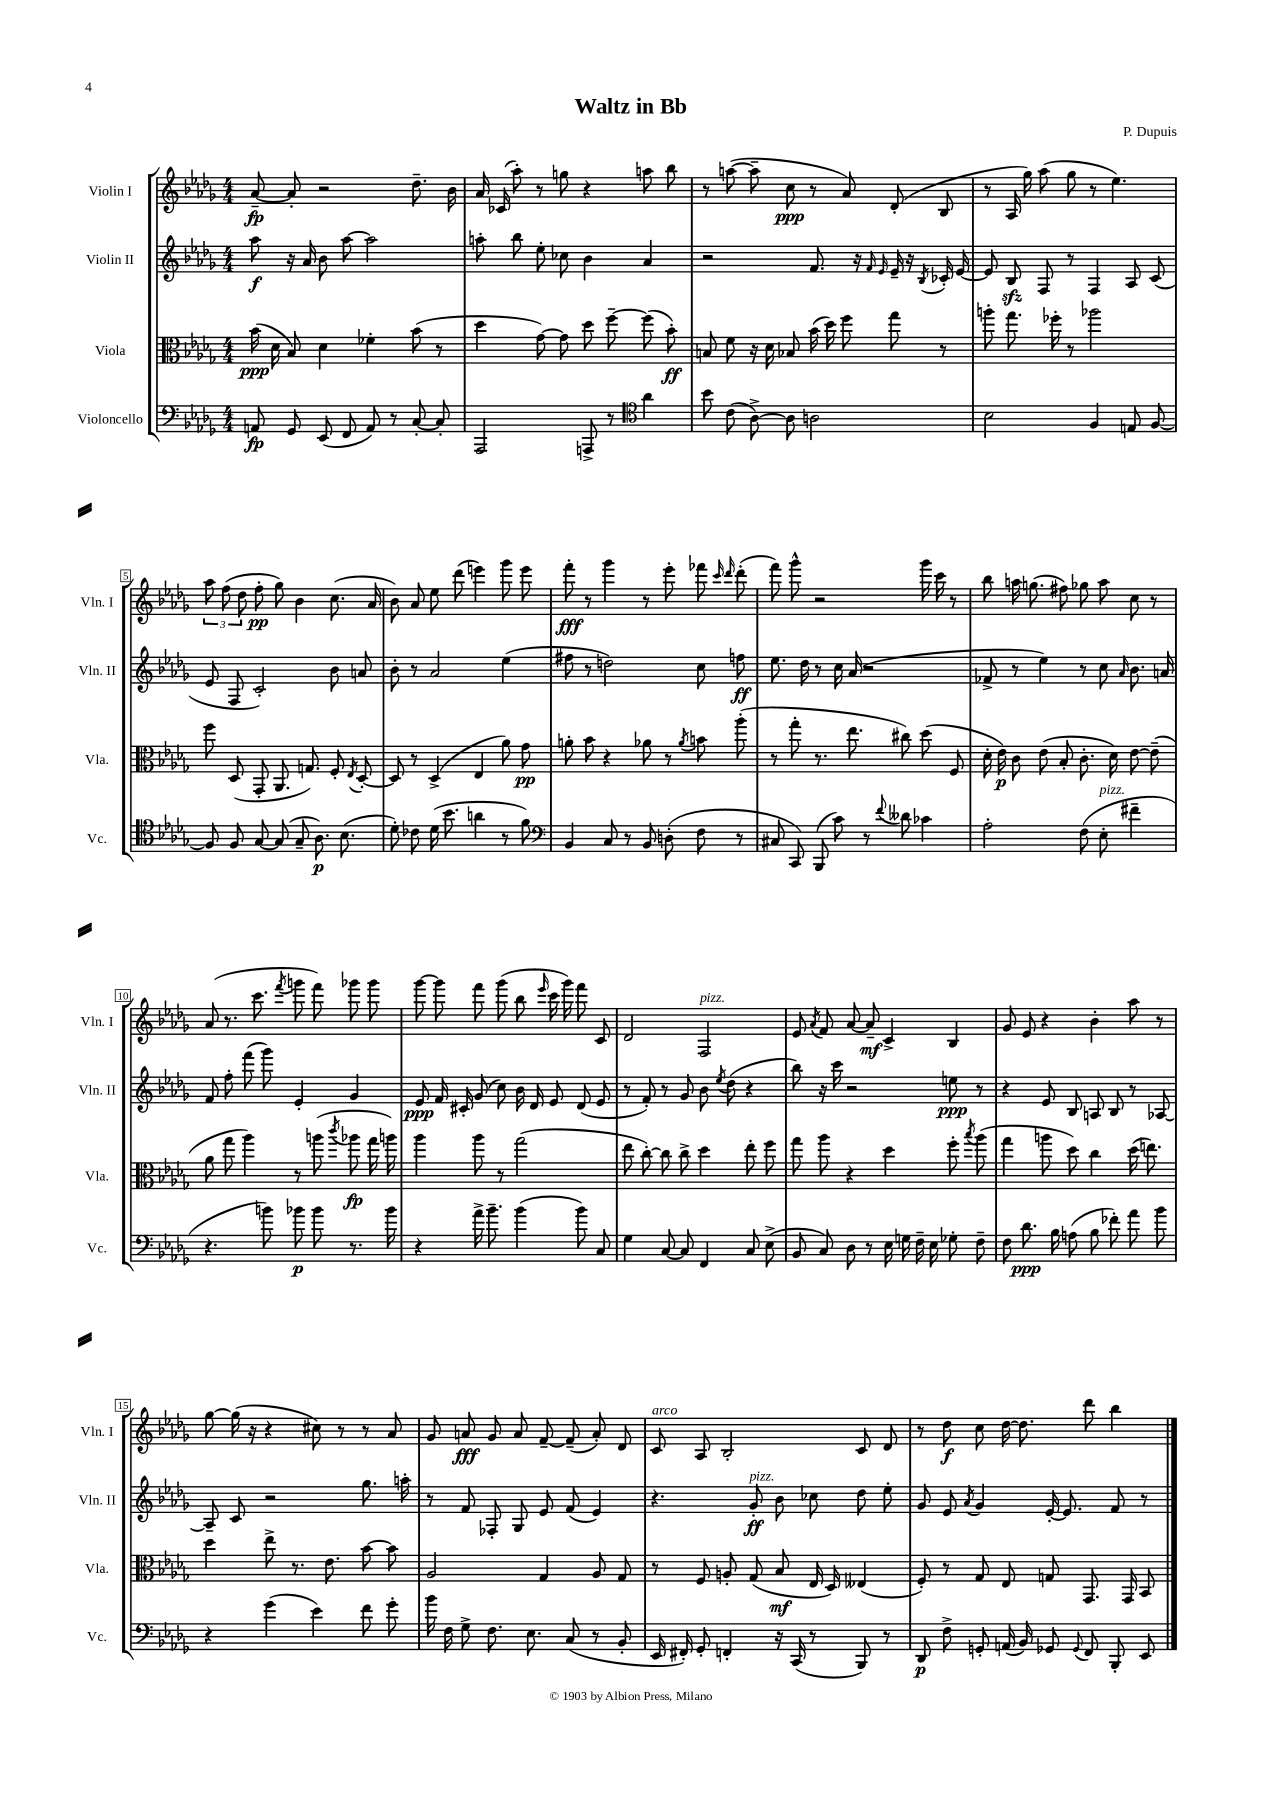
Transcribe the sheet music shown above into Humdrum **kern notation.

**kern	**dynam	**kern	**dynam	**kern	**dynam	**kern	**dynam
*part4	*part4	*part3	*part3	*part2	*part2	*part1	*part1
*staff4	*staff4	*staff3	*staff3	*staff2	*staff2	*staff1	*staff1
*I"Violoncello	*	*I"Viola	*	*I"Violin II	*	*I"Violin I	*
*I'Vc.	*	*I'Vla.	*	*I'Vln. II	*	*I'Vln. I	*
*clefF4	*	*clefC3	*	*clefG2	*	*clefG2	*
*k[b-e-a-d-g-]	*	*k[b-e-a-d-g-]	*	*k[b-e-a-d-g-]	*	*k[b-e-a-d-g-]	*
*M4/4	*	*M4/4	*	*M4/4	*	*M4/4	*
=1	=1	=1	=1	=1	=1	=1	=1
8AAn/	fp	(16b-\	ppp	8aa-\	f	[8a-~/	fp
.	.	16d-\	.	.	.	.	.
8GG-/	.	8B-/)	.	16r	.	8a-'/]	.
.	.	.	.	16a-/	.	.	.
(8EE-/	.	4d-\	.	8b-\	.	2r	.
8FF/	.	.	.	[8aa-\	.	.	.
8AA/)	.	4f-X'\	.	2aa-\]	.	.	.
8r	.	.	.	.	.	.	.
[8C'/	.	(8b-\	.	.	.	8.dd-~\	.
8C'/]	.	8r	.	.	.	.	.
.	.	.	.	.	.	16b-\	.
=2	=2	=2	=2	=2	=2	=2	=2
2AAA-/	.	4dd-\	.	8aan'\	.	16a-/	.
.	.	.	.	.	.	(16c-X/	.
.	.	.	.	8bb-\	.	8aa-'\)	.
.	.	[8g-\)	.	8ee-'\	.	8r	.
.	.	8g-\]	.	8cc-X\	.	8ggn\	.
8AAAn^/	.	8dd-\	.	4b-\	.	4r	.
8r	.	[8ff~\	.	.	.	.	.
*clefC4	*	*	*	*	*	*	*
4a-\	.	(8ff\]	.	4a-/	.	8aan\	.
.	.	8b-'\)	ff	.	.	8bb-\	.
=3	=3	=3	=3	=3	=3	=3	=3
8b-\	.	8Bn/	.	2r	.	8r	.
(8c\	.	8f\	.	.	.	([8aan\	.
[8A-^\)	.	16r	.	.	.	8aa~\]	.
.	.	16d-\	.	.	.	.	.
8A-\]	.	8B-X/	.	.	.	8cc\	ppp
2An\	.	(16b-\	.	8.f/	.	8r	.
.	.	16dd-\)	.	.	.	.	.
.	.	8ff\	.	.	.	8a-/)	.
.	.	.	.	16r	.	.	.
.	.	.	.	16qqf/	.	.	.
.	.	.	.	16qqe-/	.	.	.
.	.	8gg-\	.	16e-~/	.	(8d-'/	.
.	.	.	.	16r	.	.	.
.	.	.	.	8qB-/	.	.	.
.	.	8r	.	16c-X'/	.	8B-/	.
.	.	.	.	[16e-/	.	.	.
=4	=4	=4	=4	=4	=4	=4	=4
2B-\	.	8aan'\	.	8e-/]	.	8r	.
.	.	8.gg-\	.	8B-zz/	.	16A-/	.
.	.	.	.	.	.	16gg-\)	.
.	.	.	.	8F/	.	(8aa-\	.
.	.	16ff-X'\	.	.	.	.	.
.	.	8r	.	8r	.	8gg-\	.
4F/	.	2aa-X\	.	4F/	.	8r	.
.	.	.	.	.	.	4.ee-\)	.
8En/	.	.	.	8A-/	.	.	.
[8F/	.	.	.	(8c/	.	.	.
!!LO:LB:g=z
=5	=5	=5	=5	=5	=5	=5	=5
8F/]	.	8ff\	.	8e-/	.	12aa-\	.
.	.	.	.	.	.	(12ff\	.
8F/	.	(8D-/	.	8F/	.	.	.
.	.	.	.	.	.	12dd-\	.
[8G-/	.	8GG-'/	.	2c'/)	.	8ff'\	pp
(8G-/]	.	8.AA-/	.	.	.	8gg-\)	.
8G-~/	.	.	.	.	.	4b-\	.
.	.	8.Gn/)	.	.	.	.	.
8.A-\)	p	.	.	.	.	.	.
.	.	8F'/	.	8b-\	.	(8.cc\	.
(8.B-\	.	.	.	.	.	.	.
.	.	8qE-/	.	.	.	.	.
.	.	[8D-'/	.	8an/	.	.	.
.	.	.	.	.	.	16a-/	.
=6	=6	=6	=6	=6	=6	=6	=6
8d-'\)	.	8D-/]	.	8b-'\	.	8b-\)	.
8c-X\	.	8r	.	8r	.	8a-/	.
(16d-\	.	(4D-^/	.	2a-/	.	8ee-\	.
8.b-\	.	.	.	.	.	.	.
.	.	.	.	.	.	(8ddd-\	.
4an\	.	4E-/	.	.	.	4eeen\)	.
8r	.	8a-\)	.	(4ee-\	.	8ggg-\	.
8f\)	.	8g-\	pp	.	.	8eee\	.
=7	=7	=7	=7	=7	=7	=7	=7
*clefF4	*	*	*	*	*	*	*
4BB-/	.	8an'\	.	8ff#X\	.	8fff'\	fff
.	.	8b-\	.	8r	.	8r	.
8C/	.	4r	.	2ddn\)	.	4ggg-\	.
8r	.	.	.	.	.	.	.
8BB-/	.	8a-X\	.	.	.	8r	.
(8Dn'\	.	8r	.	.	.	8eee-'\	.
.	.	8qa-/	.	.	.	.	.
8F\	.	8bn\	.	8cc\	.	8fff-X\	.
.	.	.	.	.	.	16qqccc/	.
.	.	.	.	.	.	16qqddd-/	.
8r	.	(8aa-'\	.	8ffn\	ff	(8ddd-'\	.
=8	=8	=8	=8	=8	=8	=8	=8
8C#X/	.	8r	.	8.ee-\	.	8fff\)	.
8CC/)	.	8gg-'\	.	.	.	8ggg-^^\	.
.	.	.	.	16dd-\	.	.	.
(8BBB-/	.	8.r	.	8r	.	2r	.
8c\)	.	.	.	16cc\	.	.	.
.	.	8.ee-\	.	(16a-/	.	.	.
8r	.	.	.	2r	.	.	.
8qqf/	.	.	.	.	.	.	.
8d--X\	.	8cc#X\)	.	.	.	.	.
4c-X\	.	(8dd-\	.	.	.	16ggg-\	.
.	.	.	.	.	.	16ccc\	.
.	.	8F/	.	.	.	8r	.
=9	=9	=9	=9	=9	=9	=9	=9
2A-'\	.	16d-'\	.	8f-X^/	.	8bb-\	.
.	.	16e-\)	p	.	.	.	.
.	.	8c\	.	8r	.	16aan\	.
.	.	.	.	.	.	(8.ggn\	.
.	.	(8e-\	.	4ee-\)	.	.	.
.	.	8B-'/	.	.	.	8ff#X\)	.
(8F\	.	8.c'\	.	8r	.	8gg-X\	.
!LO:TX:a:i:t=pizz.	!	!	!	!	!	!	!
8E-'\	.	.	.	8cc\	.	8aa\	.
.	.	16d-\)	.	.	.	.	.
.	.	.	.	16qqa-/	.	.	.
4f#X~\	.	[8e-\	.	8.b-\	.	8cc\	.
.	.	(8e-~\]	.	.	.	8r	.
.	.	.	.	16an/	.	.	.
!!LO:LB:g=z
=10	=10	=10	=10	=10	=10	=10	=10
4.r	.	8a-\	.	8f/	.	(8a-/	.
.	.	8gg-\	.	8ff'\	.	8.r	.
.	.	4aa-\)	.	(8fff\	.	.	.
.	.	.	.	.	.	8.ccc\	.
8bn\)	.	.	.	8ggg-\)	.	.	.
.	.	.	.	.	.	8qfff/	.
8b-X\	p	8r	.	4e-'/	.	8gggn\	.
8b-\	.	(8aan\	.	.	.	8fff\)	.
.	.	8qccc/	.	.	.	.	.
8.r	.	8aa-X\	fp	4g-/	.	8ggg-X\	.
.	.	16gg-\	.	.	.	8ggg-\	.
16b-\	.	16aan\)	.	.	.	.	.
=11	=11	=11	=11	=11	=11	=11	=11
4r	.	4aa-\	.	8e-/	ppp	[8ggg-\	.
.	.	.	.	16f/	.	8ggg-\]	.
.	.	.	.	16c#X'/	.	.	.
16a-^\	.	8aa-\	.	(8g-/	.	8fff\	.
8.b-~\	.	.	.	.	.	.	.
.	.	8r	.	8cc\)	.	(8ggg-\	.
(4b-\	.	(2gg-\	.	16b-\	.	8bb-\	.
.	.	.	.	16d-/	.	.	.
.	.	.	.	.	.	16qqeee-/	.
.	.	.	.	8e-/	.	16ccc\	.
.	.	.	.	.	.	16ggg-\)	.
8b-\)	.	.	.	(8d-/	.	8fff\	.
8C/	.	.	.	8e-/	.	8c/	.
=12	=12	=12	=12	=12	=12	=12	=12
4G-\	.	8ee-\	.	8r	.	2d-/	.
.	.	[8cc'\)	.	8f'/)	.	.	.
[8C/	.	8cc\]	.	8r	.	.	.
8C/]	.	8cc^\	.	8g-/	.	.	.
!	!	!	!	!	!	!LO:TX:a:i:t=pizz.	!
4FF/	.	4dd-\	.	8b-\	.	2F/	.
.	.	.	.	8qee-/	.	.	.
.	.	.	.	(8dd-\	.	.	.
8C/	.	8ee-'\	.	4r	.	.	.
(8E-^\	.	8ff\	.	.	.	.	.
=13	=13	=13	=13	=13	=13	=13	=13
8BB-/	.	8gg-\	.	8bb-\)	.	8e-/	.
.	.	.	.	.	.	8qa-/	.
8C/)	.	8aa-\	.	16r	.	8f/	.
.	.	.	.	16ccc\	.	.	.
8D-\	.	4r	.	2r	.	[8a-/	.
8r	.	.	.	.	.	8a-~/]	mf
16E-\	.	4dd-\	.	.	.	4c^/	.
16Gn\	.	.	.	.	.	.	.
16F~\	.	.	.	.	.	.	.
16E-\	.	.	.	.	.	.	.
8G-X'\	.	8ff'\	.	8een\	ppp	4B-/	.
.	.	8qbb-/	.	.	.	.	.
8F~\	.	(8aa-\	.	8r	.	.	.
=14	=14	=14	=14	=14	=14	=14	=14
8F\	.	4gg-\	.	4r	.	8g-/	.
8.d-\	ppp	.	.	.	.	8e-/	.
.	.	8aan\	.	8e-/	.	4r	.
16B-\	.	.	.	.	.	.	.
(8An\	.	8dd-\)	.	8B-/	.	.	.
8B-\	.	4cc\	.	8An/	.	4b-'\	.
8f-X'\)	.	.	.	8B-/	.	.	.
8a-\	.	(16dd-\	.	8r	.	8aa-\	.
.	.	8.een\)	.	.	.	.	.
8b-\	.	.	.	[8A-X/	.	8r	.
!!LO:LB:g=z
=15	=15	=15	=15	=15	=15	=15	=15
4r	.	4dd-\	.	8A-~/]	.	[8gg-\	.
.	.	.	.	8c/	.	(16gg-\]	.
.	.	.	.	.	.	16r	.
(4g-\	.	8ee-^\	.	2r	.	4r	.
.	.	8.r	.	.	.	.	.
4e-\)	.	.	.	.	.	8cc#X\)	.
.	.	8.e-\	.	.	.	.	.
.	.	.	.	.	.	8r	.
8f\	.	[8b-\	.	8.gg-\	.	8r	.
8g-'\	.	8b-\]	.	.	.	8a-/	.
.	.	.	.	16aan'\	.	.	.
=16	=16	=16	=16	=16	=16	=16	=16
16b-\	.	2A-/	.	8r	.	8g-/	.
16F\	.	.	.	.	.	.	.
8G-^\	.	.	.	8f/	.	8an/	fff
8.F\	.	.	.	8F-X'/	.	8g-/	.
.	.	.	.	8G-/	.	8a/	.
8.E-\	.	.	.	.	.	.	.
.	.	4G-/	.	8e-/	.	[8f~/	.
(8C/	.	.	.	(8f/	.	(8f~/]	.
8r	.	8A-/	.	4e-/)	.	8a'/)	.
8BB-'/	.	8G-/	.	.	.	8d-/	.
=17	=17	=17	=17	=17	=17	=17	=17
!	!	!	!	!	!	!LO:TX:a:i:t=arco	!
16EE-/	.	8r	.	4.r	.	8c/	.
16FF#X'/)	.	.	.	.	.	.	.
8GG-'/	.	8F/	.	.	.	8A-/	.
4FFn'/	.	8An'/	.	.	.	2B-'/	.
!	!	!	!	!LO:TX:a:i:t=pizz.	!	!	!
.	.	(8G-/	.	8g-'/	ff	.	.
16r	.	8B-/	mf	8b-\	.	.	.
(16CC/	.	.	.	.	.	.	.
8r	.	16E-/	.	8cc-X\	.	.	.
.	.	16D-/)	.	.	.	.	.
8BBB-/)	.	(4E--X/	.	8dd-\	.	8c/	.
8r	.	.	.	8ee-'\	.	8d-/	.
=18	=18	=18	=18	=18	=18	=18	=18
8DD-/	p	8F'/)	.	8g-/	.	8r	.
8F^\	.	8r	.	8e-/	.	8dd-\	f
.	.	.	.	8qa-/	.	.	.
8GGn'/	.	8G-/	.	4g-/	.	8cc\	.
(16AAn/	.	8E-/	.	.	.	[16dd-\	.
16BB-/)	.	.	.	.	.	8.dd-\]	.
8GG-X/	.	8Gn/	.	[16e-'/	.	.	.
.	.	.	.	8.e-/]	.	.	.
8qqGG-/	.	.	.	.	.	.	.
8FF/	.	8.GG-/	.	.	.	8ddd-\	.
8BBB-'/	.	.	.	8f/	.	4bb-\	.
.	.	16GG-/	.	.	.	.	.
8EE-/	.	8BB-/	.	8r	.	.	.
==	==	==	==	==	==	==	==
*-	*-	*-	*-	*-	*-	*-	*-
